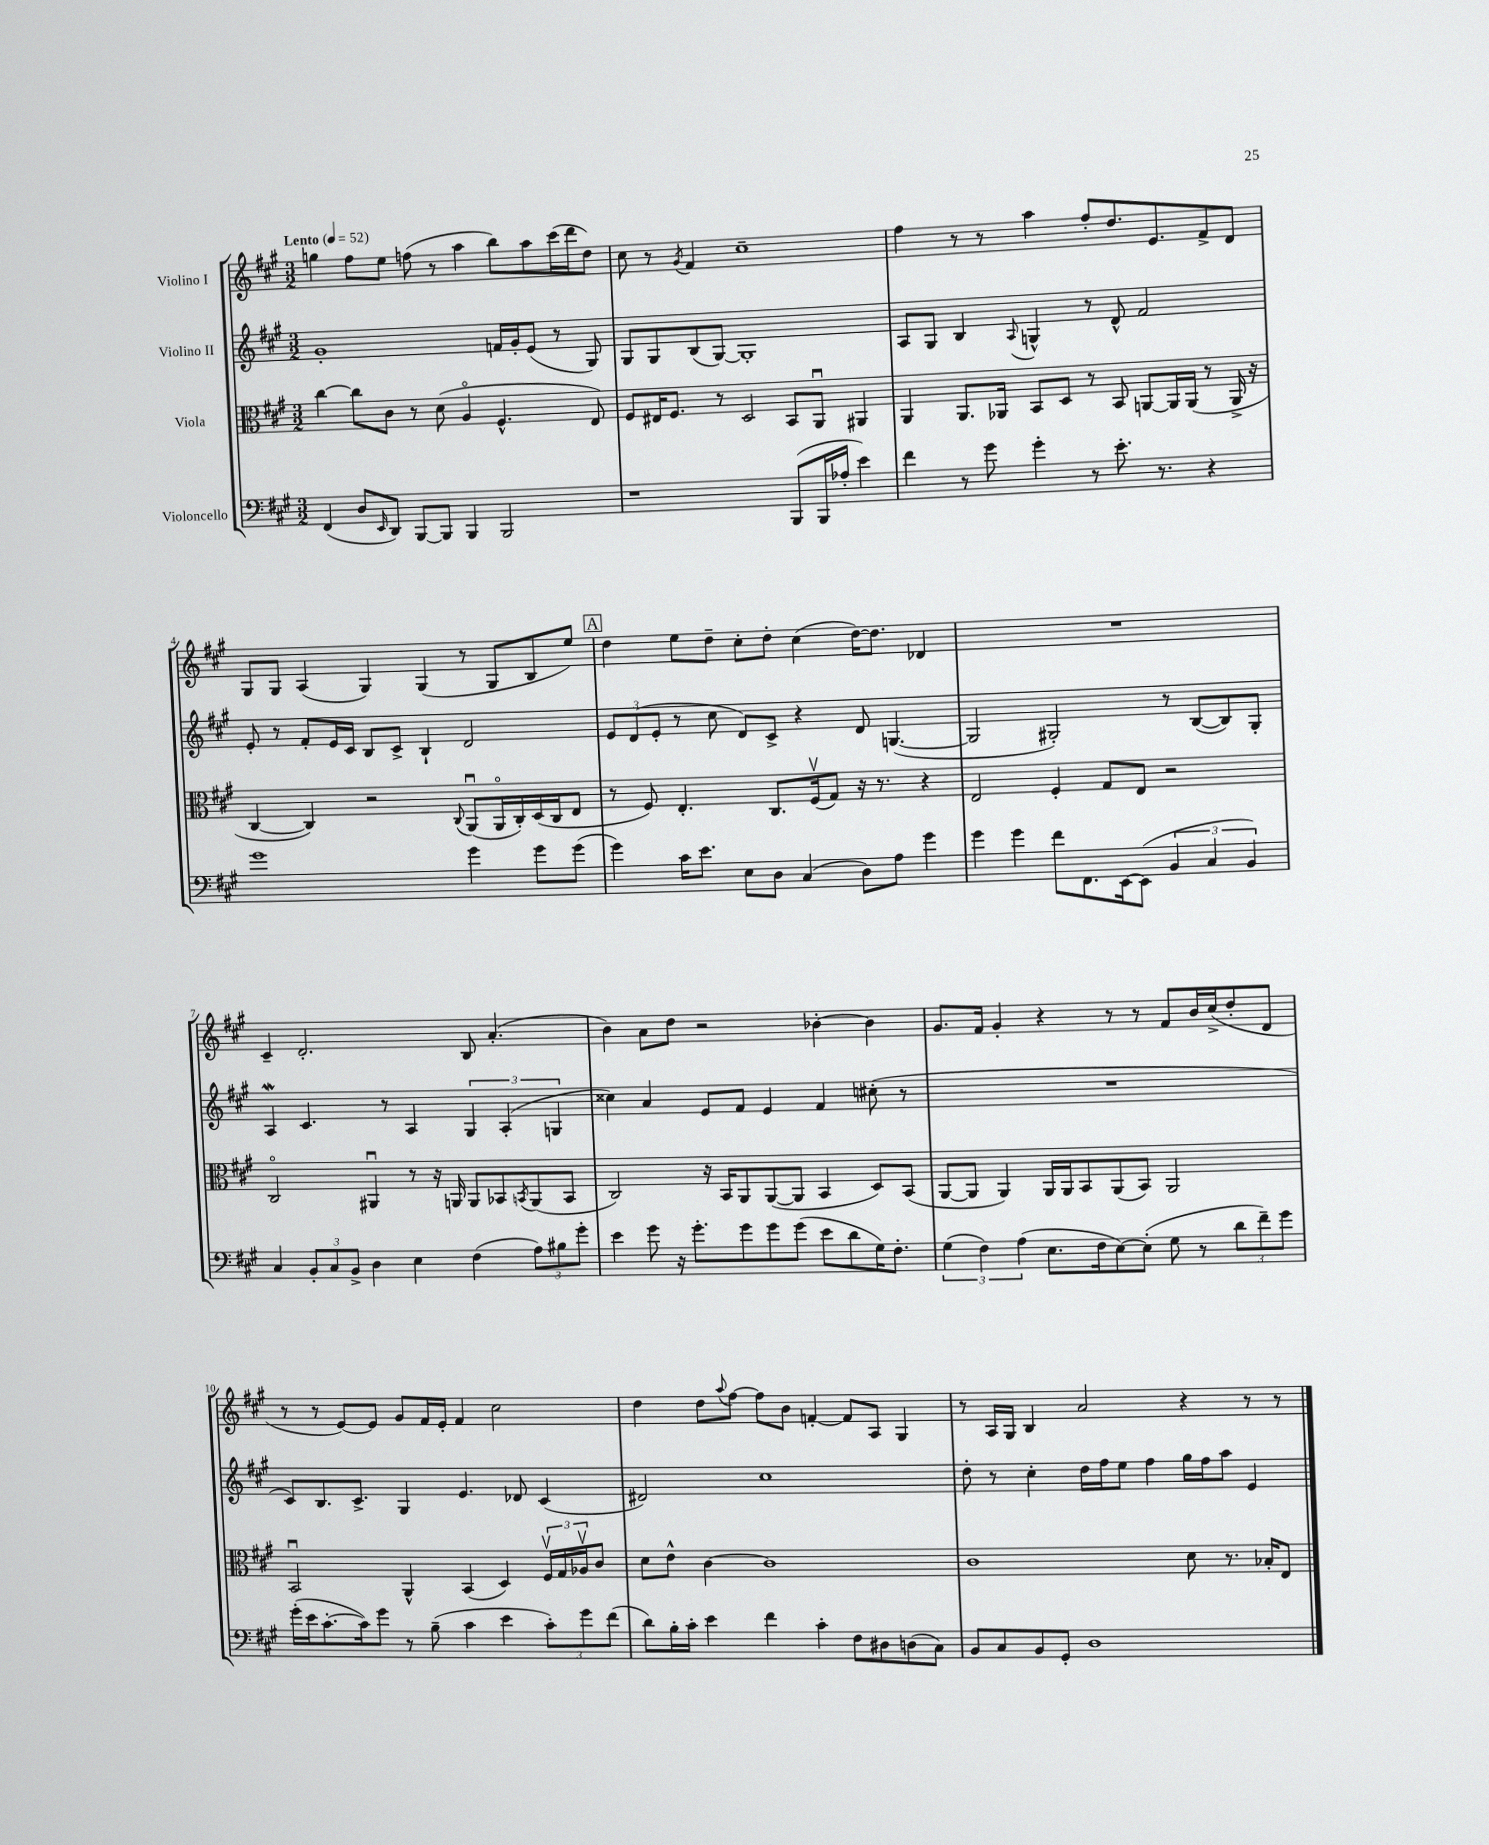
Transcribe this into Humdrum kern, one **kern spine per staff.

**kern	**kern	**kern	**kern
*part4	*part3	*part2	*part1
*staff4	*staff3	*staff2	*staff1
*I"Violoncello	*I"Viola	*I"Violino II	*I"Violino I
*clefF4	*clefC3	*clefG2	*clefG2
*k[f#c#g#]	*k[f#c#g#]	*k[f#c#g#]	*k[f#c#g#]
*M3/2	*M3/2	*M3/2	*M3/2
*MM52	*MM52	*MM52	*MM52
=1	=1	=1	=1
!	!	!	!LO:TX:a:B:t=Lento
(4FF#/	[4cc#\	1g#'	4ggn\
8D/L	8cc#\L]	.	8ff#\L
16qqEE/	.	.	.
8DD/J)	8c#\J	.	8ee\J
[8BBB/L	8r	.	(8ffn\
8BBB/J]	(8d\	.	8r
4BBB/	4A/	.	4aa\
2BBB/	4.F#^^/	16fn/LL	8bb\L)
.	.	16g#'/J	.
.	.	(8e/J	8aa\
.	.	8r	(16ccc#\L
.	.	.	16ddd\J
.	8E/)	8G#/)	8dd\J)
=2	=2	=2	=2
1r	8F#/L	8G#/L	8cc#\
.	16E#X/K	8G#/	8r
.	8.F#/J	.	.
.	.	.	8qg#/
.	.	(8B/	4f#/
.	8r	[8G#/J)	.
.	2D/	1G#']	1cc#~
(8BBB/L	8BB/L	.	.
16BBB/L	8AAu/J	.	.
16A-X'/JJ	.	.	.
4e\)	4AA#X/	.	.
=3	=3	=3	=3
4f#\	4AA/	8A/L	4ff#\
.	.	8G#/J	.
8r	8.AA/L	4B/	8r
8g#\	.	.	8r
.	16AA-X/Jk	.	.
.	.	8qqA/	.
4g#'\	8BB/L	4Gn^^/	4aa\
.	8D/J	.	.
8r	8r	8r	8ff#'/L
8.e'\	8BB/	8d^^/	8.dd/
.	[8AAn/L	2f#/	.
8.r	.	.	8.e/
.	16AA/L]	.	.
.	(16AA/JJ	.	.
4r	8r	.	8f#^/
.	16AA^/	.	8d/J
.	16r	.	.
!!LO:LB:g=z
=4	=4	=4	=4
1g#	[4C#/	8e'/	8G#/L
.	.	8r	8G#/J
.	4C#/])	8f#'/L	(4A/
.	.	16e/L	.
.	.	16c#/JJ	.
.	2r	8B/L	4G#/)
.	.	8c#^/J	.
.	.	4B`/	(4G#/
.	8qqC#/	.	.
4g#\	(8AAu/L	2d/	8r
.	16AA/L	.	8G#/L
.	16C#'/)	.	.
8g#\L	(16D/	.	8B/
.	16C#/J	.	.
(8g#\J	8E/J	.	8ee/J)
!!LO:REH:place=s1:t=A
=5	=5	=5	=5
4g#\)	8r	12e/L	4dd\
.	.	(12d/	.
.	8F#/)	.	.
.	.	12e'/J	.
16c#\KL	4.E'/	8r	8ee\L
8.e\J	.	.	.
.	.	8cc#\	8dd~\J
8E\L	.	8d/L)	8cc#'\L
8D\J	8.C#/L	8c#^/J	8dd'\J
(4C#/	.	4r	(4cc#\
.	(16F#v/k	.	.
.	8G#/J)	.	.
8D\L)	16r	8d/	[16dd\KL)
.	8.r	.	8.dd\J]
8A\J	.	([4.Gn/	.
4g#\	4r	.	4d-X/
=6	=6	=6	=6
4g#\	2E/	2G/]	1.r
4g#\	.	.	.
8f#\L	4F#'/	2G#X'/)	.
8.FF#\	.	.	.
.	8G#/L	.	.
[16EE\k	.	.	.
(8EE\J]	8E/J	.	.
6BB/	2r	8r	.
.	.	([8B/L	.
6C#/	.	.	.
.	.	8B/])	.
6BB/)	.	.	.
.	.	8G#'/J	.
!!LO:LB:g=z
=7	=7	=7	=7
4C#/	2C#/	4Aw/	4c#~/
12BB'/L	.	4.c#/	2.d'/
12C#/	.	.	.
12BB^/J	.	.	.
4D\	4AA#Xu/	.	.
.	.	8r	.
4E\	8r	4A/	.
.	16r	.	.
.	16AAn/	.	.
(4F#\	8AA/L	6G#/	8B/
.	8BB-X/	.	(4.a'/
.	.	(6A'/	.
.	8qBBn/	.	.
12A\L)	(8AA/	.	.
12B#X\	.	6Gn/	.
.	8BB/J	.	.
12g#'\J	.	.	.
=8	=8	=8	=8
4e\	2C#/)	4cc##X\)	4b\)
8g#\	.	4a/	8a\L
16r	.	.	8dd\J
8.g#'\L	.	.	.
.	16r	8e/L	2r
.	16BB/KL	.	.
8g#\	8AA/	8f#/J	.
8g#\	([8AA/	4e/	.
(8g#\J	8AA/J]	.	.
8e\L	4BB/	4f#/	[4b-X'\
8d\	.	.	.
16G#\K)	8D/L)	(8cc#X'\	4b-\]
8.F#'\J	.	.	.
.	(8BB/J	8r	.
=9	=9	=9	=9
(6G#\	[8AA/L	1.r	8.g#/L
.	8AA/J]	.	.
6F#\)	.	.	.
.	.	.	16f#/Jk
.	4AA/)	.	4g#'/
(6A\	.	.	.
8.E\L	16AA/LL	.	4r
.	16AA/J	.	.
.	8BB/	.	.
16F#\k	.	.	.
[8E\)	(8AA/	.	8r
(8E'\J]	8BB/J)	.	8r
8G#\	2AA/	.	8f#/L
8r	.	.	16b/L
.	.	.	(16cc#^/J
12d\L	.	.	8dd'/
12f#~\)	.	.	.
.	.	.	8d/J
12g#\J	.	.	.
!!LO:LB:g=z
=10	=10	=10	=10
(16g#'\LL	2BBu/	8c#/L)	8r
16e\J	.	.	.
[8.c#'\	.	8.B/	8r
.	.	.	[8e/L)
16c#\k])	.	8.c#^/J	.
8g#\J	.	.	8e/J]
8r	4AA^^/	4G#/	8g#/L
(8B~\	.	.	16f#/L
.	.	.	16e'/JJ
4c#\	(4BB/	4.e/	4f#/
4e\	4D/)	.	2cc#\
.	.	8d-X/	.
12c#'\L)	24F#v/LL	(4c#/	.
.	24G#/	.	.
12g#\	24A-Xv/J	.	.
.	8c#/J	.	.
(12f#\J	.	.	.
=11	=11	=11	=11
8d\L)	8d\L	2d#X/)	4dd\
16B'\L	8e^^\J	.	.
16c#'\JJ	.	.	.
4e\	[4c#\	.	8dd\L
.	.	.	8qqaa/
.	.	.	[8ff#\J
4f#\	1c#]	1cc#	8ff#\L]
.	.	.	8b\J
4c#'\	.	.	[4fn'/
8F#\L	.	.	8f/L]
8D#X\	.	.	8A/J
(8Dn\	.	.	4G#/
8C#\J)	.	.	.
=12	=12	=12	=12
8BB/L	1c#	8dd'\	8r
8C#/	.	8r	16A/LL
.	.	.	16G#/JJ
8BB/	.	4cc#'\	4B/
8GG#'/J	.	.	.
1D	.	16dd\LL	2a/
.	.	16ff#\J	.
.	.	8ee\J	.
.	.	4ff#\	.
.	8d\	16gg#\LL	4r
.	.	16ff#\J	.
.	8.r	8aa\J	.
.	.	4e/	8r
.	16B-X'/KL	.	.
.	8E/J	.	8r
==	==	==	==
*-	*-	*-	*-
